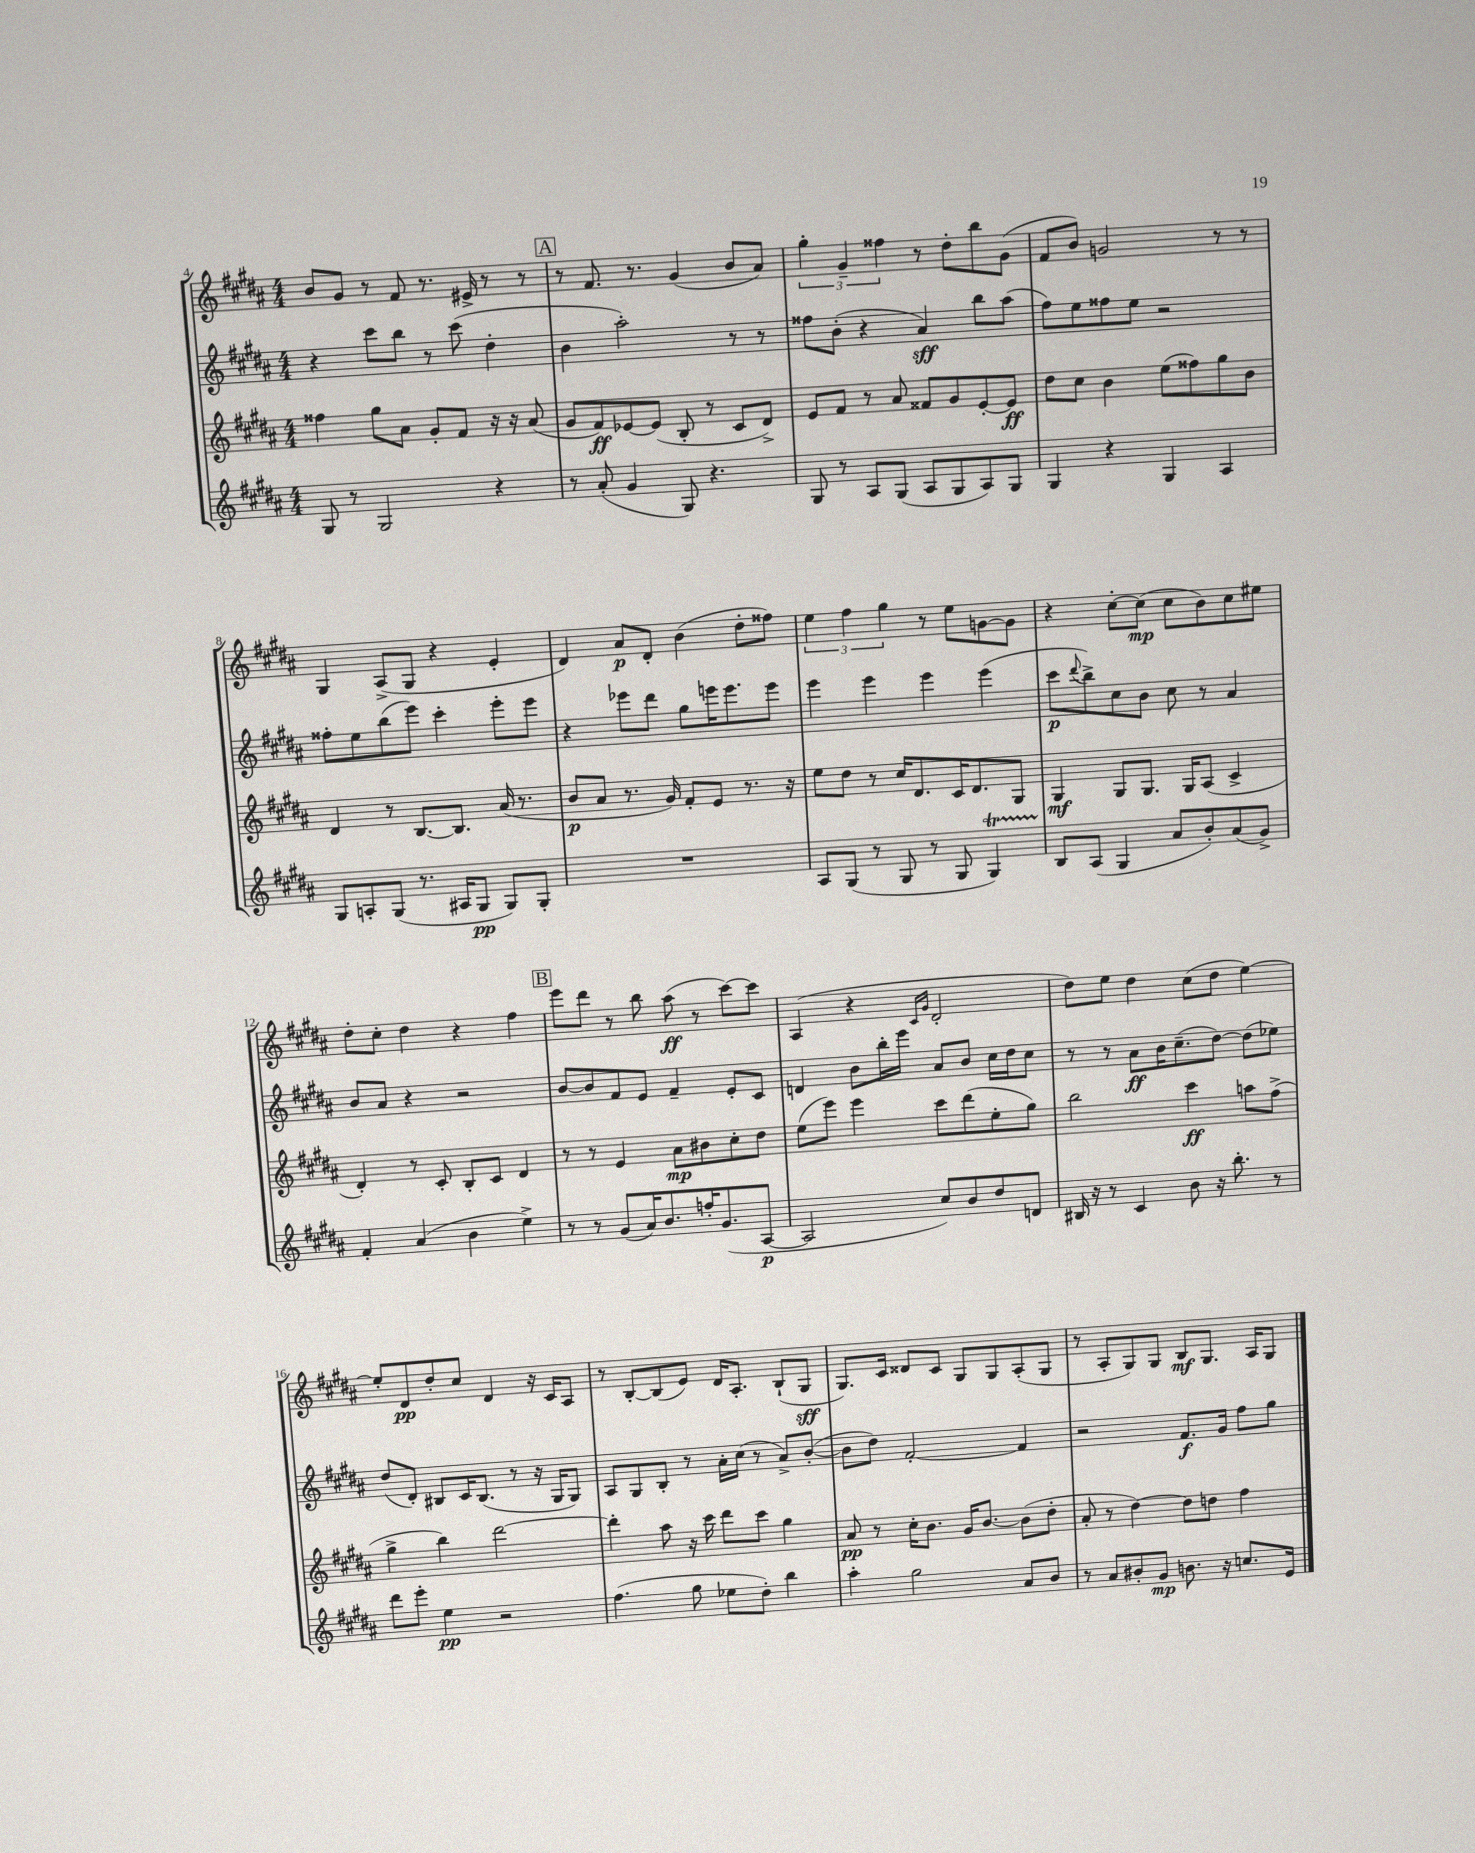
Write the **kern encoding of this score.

**kern	**kern	**kern	**kern
*staff4	*staff3	*staff2	*staff1
*clefG2	*clefG2	*clefG2	*clefG2
*k[f#c#g#d#a#]	*k[f#c#g#d#a#]	*k[f#c#g#d#a#]	*k[f#c#g#d#a#]
*M4/4	*M4/4	*M4/4	*M4/4
8G#	4ff##	4r	8b
8r	.	.	8g#
2G#	8gg#	8ccc#	8r
.	8a#	8bb	8f#
.	8g#'	8r	8.r
.	8f#	(8ccc#	.
.	.	.	16e#^
4r	16r	4dd#'	8r
.	16r	.	.
.	(8a#	.	8r
=	=	=	=
8r	8g#	4b	8r
(8a#'	8f#)	.	8.f#
4g#	[8e-	2aa#')	.
.	.	.	8.r
.	(8e-]	.	.
8G#)	8B'	.	(4g#
4.r	8r	.	.
.	8c#	8r	8b
.	8d#^)	8r	8a#)
=	=	=	=
8G#	8e	8ff##	6gg#'
8r	8f#	(8b'	.
.	.	.	6g#~
8A#	8r	4r	.
.	.	.	6ff##
(8G#	8a#	.	.
8A#	8f##	4a#)	8r
8G#	8g#	.	8dd#'
8A#)	[8e'	8bb	8bb
8G#	8e]	(8aa#	(8g#
=	=	=	=
4G#	8dd#	8ff#)	8f#
.	8cc#	8ee	8b)
4r	4b	8ff##	2g
.	.	8ee	.
4G#	(8ee	2r	.
.	8ff##)	.	.
4A#	8gg#	.	8r
.	8b	.	8r
=	=	=	=
8G#	4d#	8ff##'	4G#
8A'	.	8ee	.
(8G#	8r	(8bb	(8A#^
8.r	[8.B	8eee)	8G#
.	.	4ccc#'	4r
16A#	8.B]	.	.
8G#	.	.	.
8G#)	(16a#	8eee'	4e'
.	8.r	.	.
8G#'	.	8eee	.
=	=	=	=
1r	8b	4r	4d#)
.	8a#	.	.
.	8.r	8eee-	8a#
.	.	8ddd#	8d#'
.	16g#)	.	.
.	8f#'	8gg#	(4b
.	8e	16eee	.
.	.	8.eee	.
.	8.r	.	8dd#'
.	.	8eee	8ff##)
.	16r	.	.
=	=	=	=
8A#	8ee	4eee	6ee
(8G#	8dd#	.	.
.	.	.	6ff#
8r	8r	4eee	.
.	.	.	6gg#
8G#	16cc#	.	.
.	8.d#	.	.
8r	.	4eee	8r
8G#	16c#	.	8ee
.	8.d#	.	.
4G#)	.	(4eee	[8g
.	8G#	.	8g]
=	=	=	=
8B	4G#	8ccc#	4r
.	.	8qqddd#	.
(8A#	.	8bb^)	.
4G#	8G#	8cc#	[8cc#'
.	8.G#	8b	(8cc#]
8a#	.	8cc#	8cc#
.	16G#	.	.
8b')	(8A#	8r	8b)
(8a#	4c#^	4a#	8cc#
8g#^)	.	.	8ee#
=	=	=	=
4f#'	4d#')	8b	8dd#'
.	.	8a#	8cc#'
(4a#	8r	4r	4dd#
.	8c#'	.	.
4b	8B'	2r	4r
.	8c#	.	.
4ee^)	4d#	.	4ff#
=	=	=	=
8r	8r	[8b	8eee
8r	8r	8b]	8ddd#
(8g#	4e	8f#	8r
16a#)	.	8e	8bb
8.b	.	.	.
.	8a#	4f#~	(8aa#
16ff'	8b#	.	8r
(8.g#	.	.	.
.	8cc#'	8e'	[8ccc#)
[8A#	8dd#	8c#	8ccc#]
=	=	=	=
2A#]	(8ee	4d	(4A#
.	8eee)	.	.
.	4eee	8b	4r
.	.	16bb'	.
.	.	16eee	.
.	.	.	16qqc#
.	.	.	16qqg#
8cc#)	8ccc#	8a#	2d#'
8b	(8ddd#	8b	.
8dd#	8ee'	16cc#	.
.	.	16dd#	.
8d	8gg#)	8cc#	.
=	=	=	=
16B#	2bb	8r	8dd#)
16r	.	.	.
8r	.	8r	8ee
4c#	.	8a#	4dd#
.	.	16b	.
.	.	(8.cc#~	.
8b	4ccc#	.	(8cc#
16r	.	[8dd#)	8dd#
8.bb'	.	.	.
.	8aa	(8dd#]	[4ee)
8r	(8ff#^	8ee-)	.
=	=	=	=
8ddd#	4gg#^	(8dd#	8ee']
8eee'	.	8d#')	8d#
4ee	4bb)	8B#	8dd#'
.	.	16c#	8cc#
.	.	(8.B#	.
2r	[2ddd#	.	4d#
.	.	8r	.
.	.	16r	16r
.	.	16G#	16c#
.	.	8G#)	8A#
=	=	=	=
(4.ff#	4ddd#']	8A#	8r
.	.	8G#	[8B'
.	8aa#	8B'	(8B]
8gg#	16r	8r	8e)
.	16ccc#	.	.
8ee-	8ddd#	16a#'	16d#
.	.	(16cc#	8.A#'
8dd#')	8ccc#	8r	.
4bb	4gg#	8a#^)	(8B`
.	.	([8b'	8G#
=	=	=	=
4aa#'	8a#	8b]	8.G#)
.	8r	8dd#)	.
.	.	.	16c#
2gg#	16cc#'	[2f#'	8d##
.	8.b	.	.
.	.	.	8c#
.	16g#	.	8G#
.	[8.b	.	.
.	.	.	8G#
8a#	(8b]	4f#]	(8A#'
8b	8dd#'	.	8G#
=	=	=	=
8r	8a#'	2r	8r
8a#	8r	.	8A#'
8b#'	[4dd#)	.	8G#)
8g#	.	.	8G#
8.b	8dd#]	8.f#	8B
.	8dd	.	8.G#
16r	.	16g#	.
8.cc	4ff#	8ff#	.
.	.	.	16A#
.	.	8gg#	8G#
16e	.	.	.
==	==	==	==
*-	*-	*-	*-
